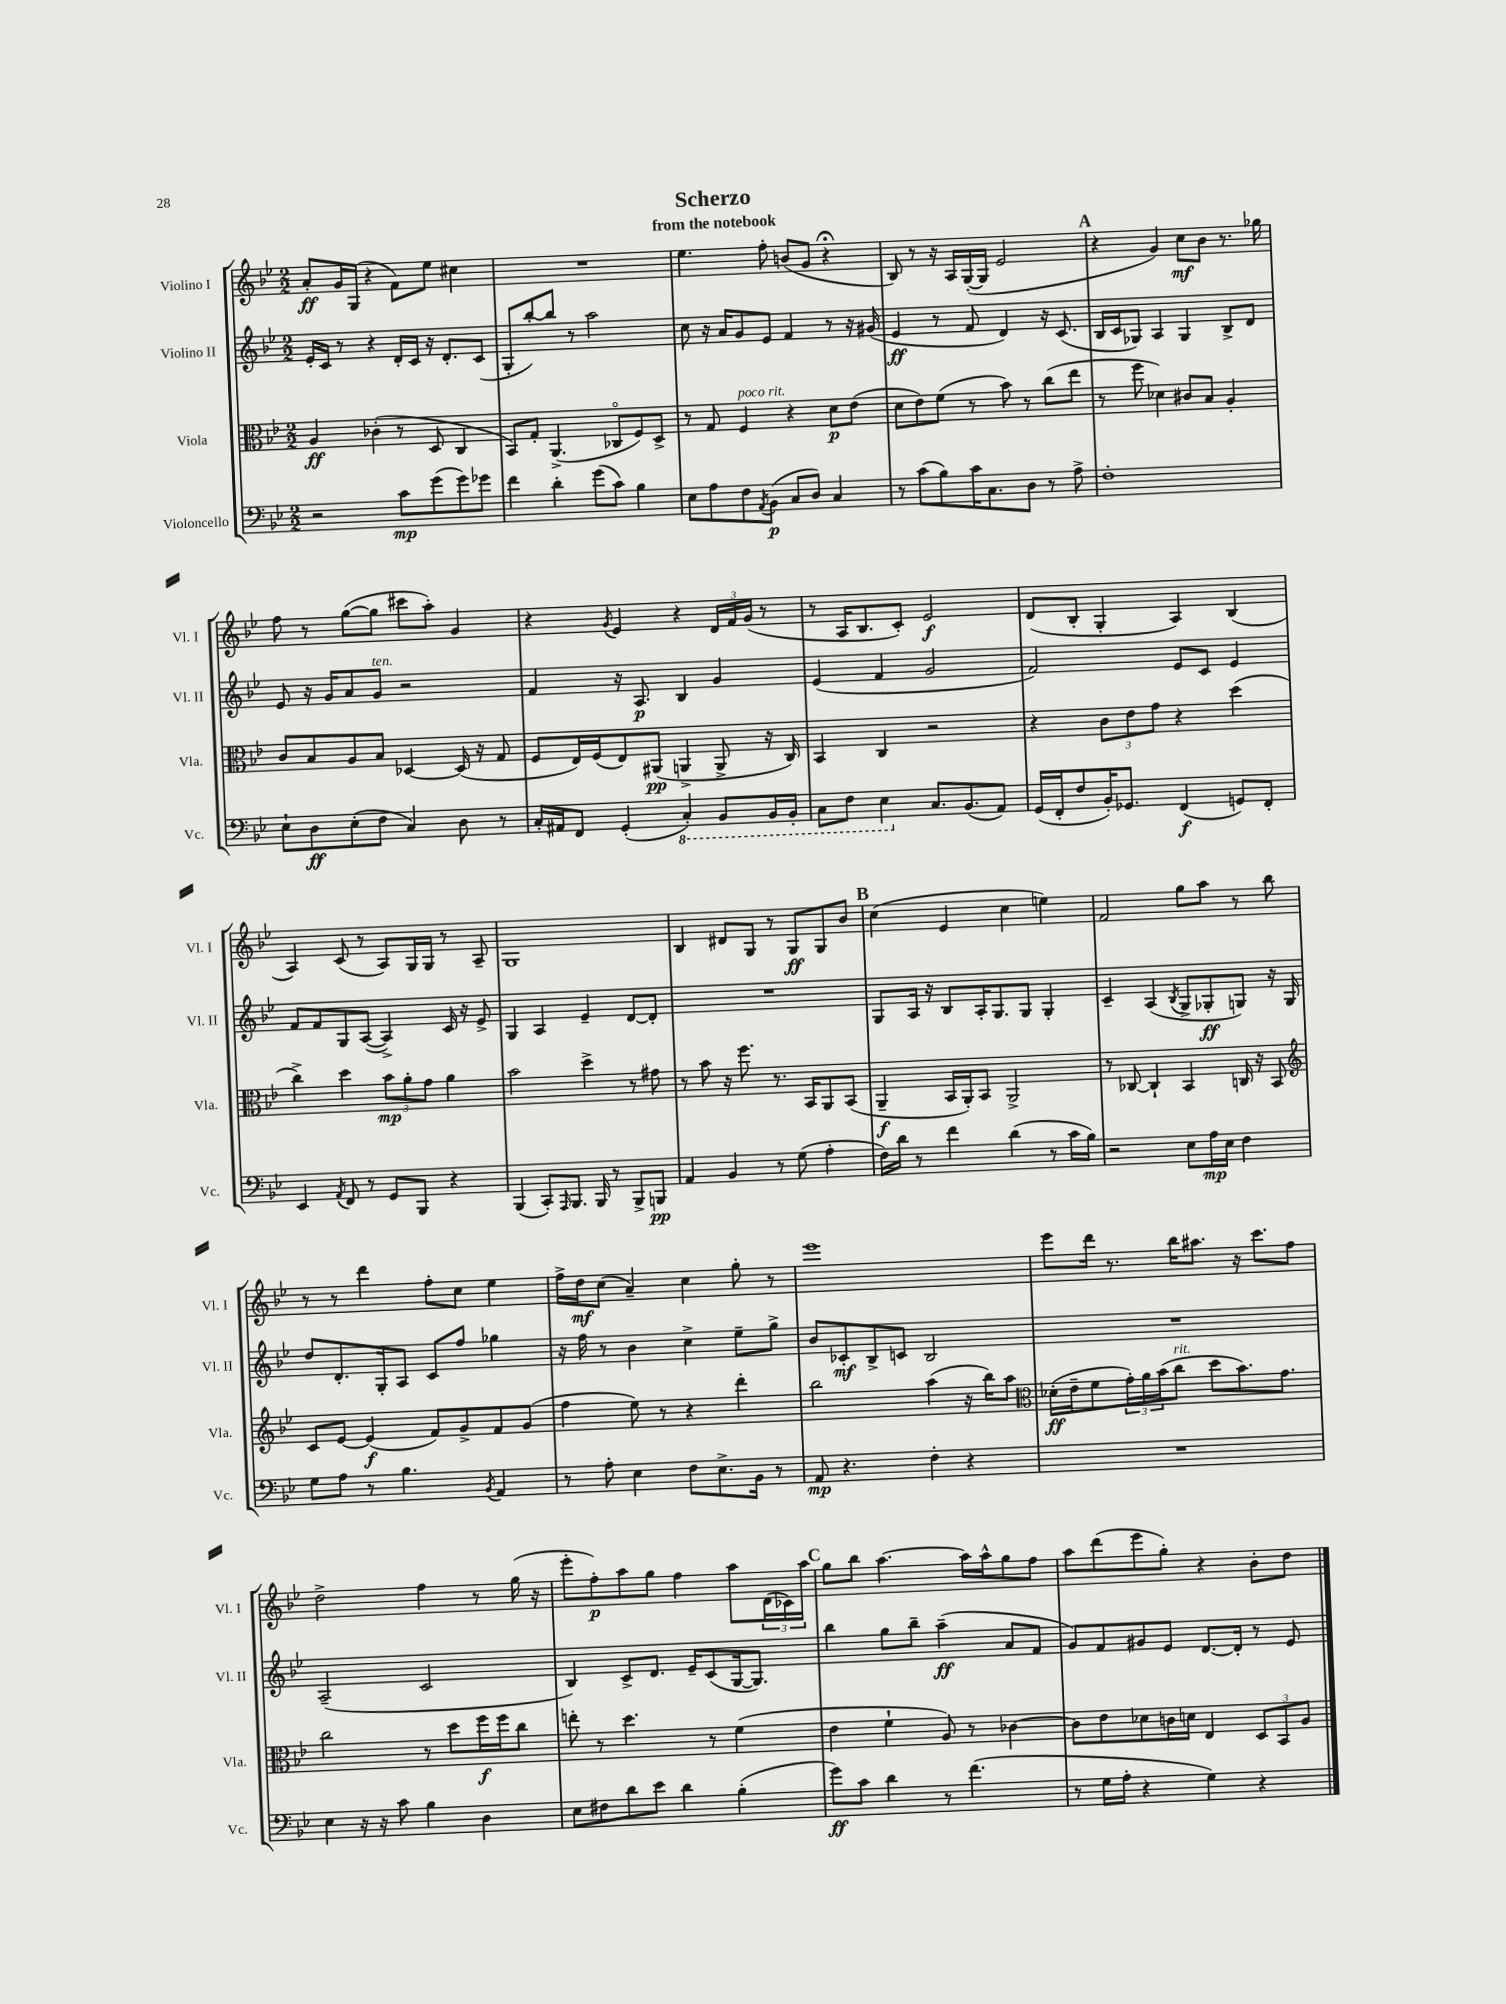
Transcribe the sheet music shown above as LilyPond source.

\header { title = "Scherzo" subtitle = "from the notebook" }
<<
\new StaffGroup <<
\new Staff = "s0" \with { instrumentName = "Violino I" shortInstrumentName = "Vl. I" } {
    \clef treble \key bes \major \numericTimeSignature \time 2/2
    a'8-.\ff g'16 g16( r4 f'8) ees''8 cis''4 |
    R1 |
    ees''4. f''8-. b'8( g'8 r4\fermata |
    bes8) r8 r16 a16 g16~-.( g16 ees'2 |
    \mark \markup { \bold "A" } r4 g'4) c''8\mf bes'8 r8. ges''16 |
    f''8 r8 g''8~( g''8 cis'''8 a''8-.) g'4 |
    r4 \acciaccatura { g'8 } ees'4 r4 \tuplet 3/2 { d'16 f'16 g'16( } r8 |
    r8 a16 bes8. c'8-.) ees'2\f |
    d'8( bes8-. g4-. a4) bes4( |
    a4) c'8( r8 a8) g16 g16 r8 a8-- |
    g1 |
    bes4 dis'8 g8 r8 g8\ff g8 bes'8 |
    \mark \markup { \bold "B" } c''4( ees'4 c''4 e''4) |
    f'2 g''8 a''8 r8 bes''8 |
    r8 r8 d'''4 f''8-. c''8 ees''4 |
    f''16-> d''16\mf c''8( a'4--) c''4 g''8-. r8 |
    ees'''1 |
    ees'''8 d'''16 r8. bes''16 ais''8. r16 c'''8. f''8 |
    d''2-> f''4 r8 g''16( r16 |
    ees'''8-. f''8-.\p) a''8 g''8 f''4 a''8 \tuplet 3/2 { d'16( ces'16) a''16 } |
    \mark \markup { \bold "C" } g''8 bes''8 a''4.~ a''16 a''16-^ g''8 f''8 |
    a''8 d'''8( ees'''8 g''8-.) r4 bes'8-. d''8 \bar "|." |
}
\new Staff = "s1" \with { instrumentName = "Violino II" shortInstrumentName = "Vl. II" } {
    \clef treble \key bes \major \numericTimeSignature \time 2/2
    ees'16-. c'16 r8 r4 d'16-. c'16 r16 d'8.-. c'8( |
    g8-. bes''8~-.) bes''8 r8 a''2 |
    c''8 r16 a'16 g'8 ees'8 f'4 r8 r16 gis'16( |
    ees'4\ff r8 f'8 d'4) r16 c'8.( |
    \mark \markup { \bold "A" } bes16 c'16 ges8) a4 ges4 bes8-> d'8 |
    ees'8 r16 g'16 a'8 g'8^\markup { \italic "ten." } r2 |
    f'4 r16 a8.\p bes4 g'4 |
    ees'4( f'4 g'2 |
    f'2) ees'8 c'8 ees'4 |
    f'8 f'8 g8 a8~( a4->) c'16 r16 ees'8-> |
    g4 a4 ees'4-- d'8~ d'8-. |
    R1 |
    \mark \markup { \bold "B" } g8 a16 r16 bes8 a16-. g8. g8 g4-. |
    c'4-- a4( \acciaccatura { bes8 } g8-> ges8-.\ff g8) r16 g16 |
    d''8 d'8.-. g16-. a8 c'8 f''8 ges''4 |
    r16 f''16 r8 bes'4 c''4-> ees''8-- g''8-> |
    bes'8 ces'8-.\mf bes8-> c'8 bes2 |
    R1 |
    a2--( c'2 |
    bes4) c'8-> d'8. ees'16-- c'8( g16~ g8.) |
    \mark \markup { \bold "C" } bes''4 g''8 bes''8-- a''4--\ff( a'8 f'8 |
    g'8) f'8 gis'8 ees'8 d'8.~ d'16-. r8 ees'8 \bar "|." |
}
\new Staff = "s2" \with { instrumentName = "Viola" shortInstrumentName = "Vla." } {
    \clef alto \key bes \major \numericTimeSignature \time 2/2
    a4\ff ces'4-.( r8 d8 c4 |
    bes,8) g8-. a,4.->( ces8\flageolet f8) d8-> |
    r8 g8 f4^\markup { \italic "poco rit." } r4 d'8\p ees'8( |
    d'8 ees'8) f'8( r8 bes'8) r8 c''8( ees''8 |
    \mark \markup { \bold "A" } r8 f''8 des'4) cis'8 bes8 a4-. |
    c'8 bes8 a8 bes8 des4~ des16( r16 g8 |
    f8 ees16) f16( ees8) ais,8\pp( a,4-> a,8-> r16 c16) |
    bes,4 c4 r2 |
    r4 \tuplet 3/2 { c'8 ees'8 g'8 } r4 d''4( |
    c''4->) d''4 \tuplet 3/2 { bes'8\mp a'8-. g'8 } a'4 |
    bes'2 d''4-> r8 gis'8 |
    r8 bes'8 r16 f''8. r8. bes,16 a,8 bes,8( |
    \mark \markup { \bold "B" } a,4--\f bes,16 a,16-.) bes,8 a,2-> |
    r8 ces8~ ces4-! bes,4 c16 r16 bes,8 |
    \clef treble c'8 ees'8~ ees'4\f( f'8) g'8-> f'8 g'8( |
    f''4 ees''8) r8 r4 d'''4-. |
    bes''2 a''4( r16 bes''16) a''8 |
    \clef alto des'16-.\ff( ees'16-- f'8 \tuplet 3/2 { g'16-.) a'16 bes'16( } c''8^\markup { \italic "rit." } d''8 bes'8.) g'8. |
    c''2 r8 d''8 f''16\f f''16 c''8 |
    e''8-. r8 d''4. r8 f'4( |
    \mark \markup { \bold "C" } ees'4 f'4-! a8) r8 ces'4~ |
    ces'8 ees'8 des'8 c'16 d'16 ees4 \tuplet 3/2 { d8 bes,8 a8 } \bar "|." |
}
\new Staff = "s3" \with { instrumentName = "Violoncello" shortInstrumentName = "Vc." } {
    \clef bass \key bes \major \numericTimeSignature \time 2/2
    r2 c'8\mp g'8( g'8) ges'8 |
    f'4 d'4-. g'8( c'8) bes4 |
    ees8 a8 f8 \acciaccatura { a,8 } bes,8\p( c8 d8) c4 |
    r8 c'8( bes8) c'16 c8. d8 r8 a8-> |
    \mark \markup { \bold "A" } f1-. |
    ees8-! d8\ff ees8-.( f8 c4) d8 r8 |
    c16-. ais,16 f,8 g,4-.( \ottava #-1 c,4-.) bes,,8 bes,,16 bes,,16-. |
    c,8 f,8 ees,4 \ottava #0 c8. bes,8.( a,8) |
    g,16( f,16-. f8 bes,16-.) ges,8. f,4\f( g,8) f,8-. |
    ees,4 \acciaccatura { a,8 } f,8 r8 g,8 bes,,8 r4 |
    bes,,4( c,8-.) \grace { a,,16 } bes,,8. bes,,16 r8 bes,,8-> b,,8\pp |
    a,4 bes,4 r8 g8( a4-. |
    \mark \markup { \bold "B" } f16) d'16 r8 f'4 d'4( r8 c'16 bes16) |
    r2 ees8 a16\mp ees16 f4 |
    g8 a8 r8 bes4. \acciaccatura { bes,8 } a,4 |
    r8 a8-. ees4 f8 ees8.-> bes,16 r8 |
    a,8\mp r4. f4-. r4 |
    R1 |
    ees4 r16 r16 c'8 bes4 d4 |
    ees8 fis8 d'8 ees'8 d'4 bes4-.( |
    \mark \markup { \bold "C" } g'8\ff) c'8 d'4 r8 f'4.( |
    r8 g16 a16-. r4 g4) r4 \bar "|." |
}
>>
>>
\layout { \context { \Score \remove "Bar_number_engraver" } }
